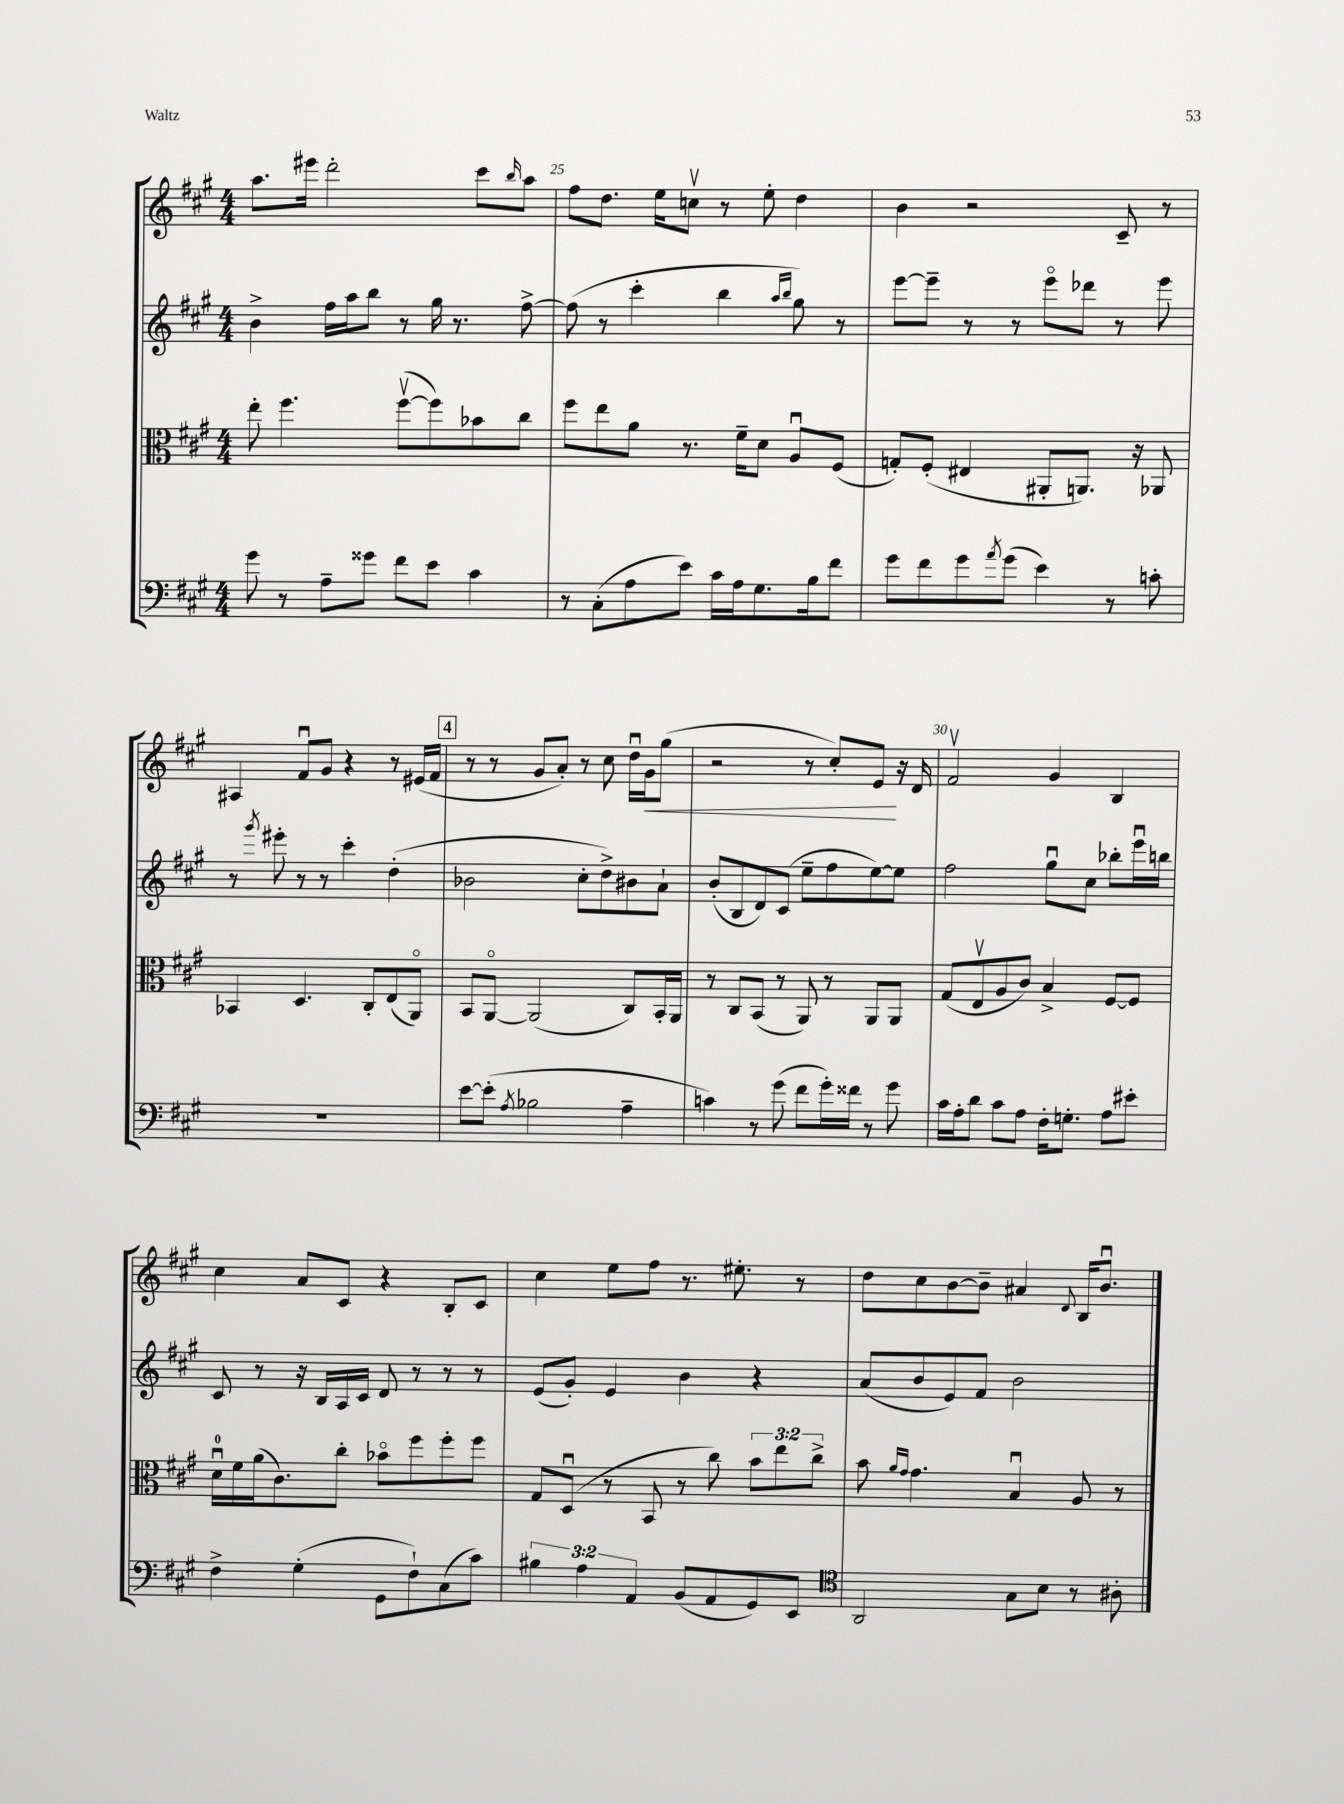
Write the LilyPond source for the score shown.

<<
\new StaffGroup <<
\new Staff = "s0" {
    \clef treble \key a \major \numericTimeSignature \time 4/4
    a''8. eis'''16 d'''2-. cis'''8 \grace { b''16 } a''8 |
    fis''8 d''8. e''16 c''8\upbow r8 e''8-. d''4 |
    b'4 r2 cis'8-- r8 |
    ais4 fis'8\downbow gis'8 r4 r8 eis'16( fis'16 |
    \mark \markup { \box "4" } r8 r8 gis'8 a'8-.) r8 cis''8 d''16\downbow gis'16\< gis''8( |
    r2 r8 cis''8-.) e'8\! r16 d'16 |
    fis'2\upbow gis'4 b4 |
    cis''4 a'8 cis'8 r4 b8-. cis'8 |
    cis''4 e''8 fis''8 r8. eis''8.-. r8 |
    d''8 cis''8 b'8~ b'8-- ais'4 \appoggiatura { d'8 } b16 b'8.\downbow \bar "|." |
}
\new Staff = "s1" {
    \clef treble \key a \major \numericTimeSignature \time 4/4
    b'4-> fis''16 a''16 b''8 r8 gis''16 r8. fis''8~-> |
    fis''8( r8 cis'''4-. b''4 \grace { a''16 b''16 } gis''8) r8 |
    e'''8~ e'''8-- r8 r8 e'''8\flageolet des'''8 r8 e'''8 |
    r8 \acciaccatura { gis'''8 } eis'''8-. r8 r8 cis'''4-. d''4-.( |
    \mark \markup { \box "4" } bes'2 cis''8-. d''8->) bis'8 a'8-! |
    b'8-.( b8 d'8) cis'8( e''8-- fis''8 e''8~) e''8 |
    fis''2 gis''8\downbow cis''8 bes''8-. e'''16\downbow b''16 |
    cis'8 r8 r16 b16 a16 cis'16 d'8 r8 r8 r8 |
    e'8( gis'8-.) e'4 b'4 r4 |
    a'8( b'8 e'8) fis'8 b'2 \bar "|." |
}
\new Staff = "s2" {
    \clef alto \key a \major \numericTimeSignature \time 4/4 \override Staff.TupletNumber.text = #tuplet-number::calc-fraction-text
    e''8-. fis''4. fis''8~\upbow( fis''8) bes'8 cis''8 |
    fis''8 e''8 a'8 r8. fis'16-- d'8 a8\downbow fis8( |
    g8-.) fis8-.( eis4 ais,8-. a,8.) r16 aes,8 |
    bes,4 d4. cis8-. e8( a,8\flageolet) |
    \mark \markup { \box "4" } b,8 a,8~\flageolet a,2( cis8) b,16-. a,16 |
    r8 cis8 b,8( r8 a,8) r8 a,8 a,8 |
    gis8( e8\upbow a8 cis'8) b4-> fis8~ fis8 |
    d'16-0\downbow fis'16 a'16( cis'8.) cis''8-. bes'8\flageolet fis''8 fis''8-. fis''8 |
    gis8 d8\downbow( r8 b,8 r8 cis''8) \tuplet 3/2 { b'8 e''8 cis''8-> } |
    b'8 \grace { a'16 gis'16 } gis'4. b4\downbow a8 r8 \bar "|." |
}
\new Staff = "s3" {
    \clef bass \key a \major \numericTimeSignature \time 4/4 \override Staff.TupletNumber.text = #tuplet-number::calc-fraction-text
    gis'8 r8 a8-- gisis'8 fis'8 e'8 cis'4 |
    r8 cis8-.( a8 e'8) cis'16 a16 gis8. b16 fis'8 |
    gis'8 fis'8 gis'8 \acciaccatura { a'8 } gis'8( e'4) r8 c'8-. |
    R1 |
    \mark \markup { \box "4" } e'8~ e'8-.( \acciaccatura { a8 } bes2 a4-- |
    c'4) r8 gis'8( fis'8 gis'16-.) fisis'16 r8 gis'8 |
    cis'16 a16-. d'8 cis'8 a8 fis16-. g8.-. a8 eis'8-. |
    fis4-> gis4-.( gis,8 fis8-!) cis8( cis'8) |
    \tuplet 3/2 { bis4 a4 a,4 } b,8( a,8 gis,8) e,8 |
    \clef tenor a,2 gis8 b8 r8 ais8-. \bar "|." |
}
>>
>>
\layout { \context { \Score currentBarNumber = #24 \override BarNumber.break-visibility = ##(#f #t #t) barNumberVisibility = #(every-nth-bar-number-visible 5) } }
